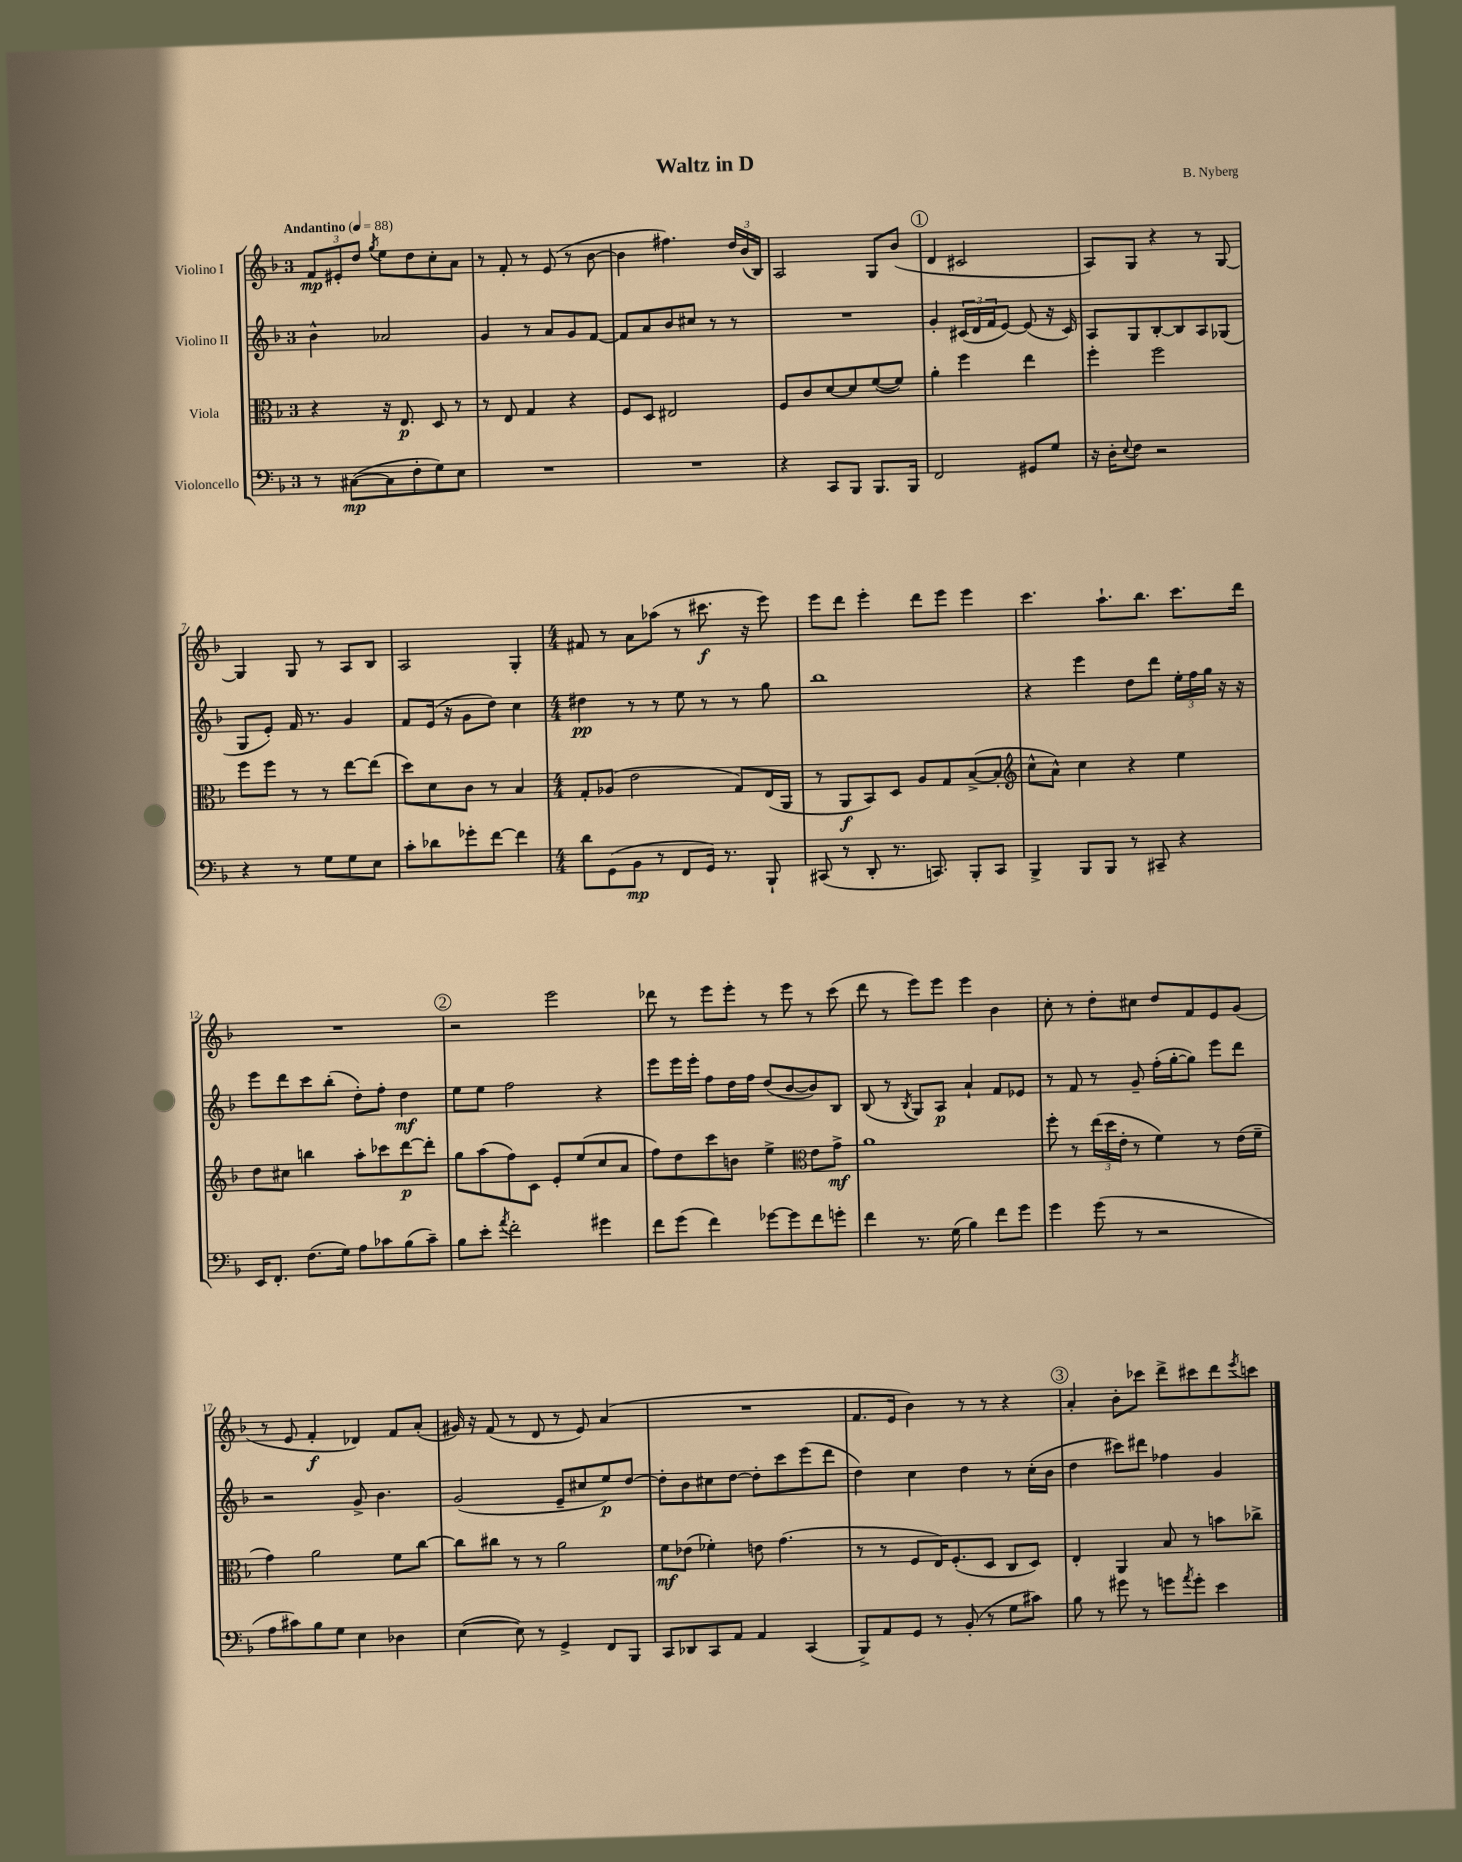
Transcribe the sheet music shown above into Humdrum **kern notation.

**kern	**kern	**kern	**kern
*staff4	*staff3	*staff2	*staff1
*clefF4	*clefC3	*clefG2	*clefG2
*k[b-]	*k[b-]	*k[b-]	*k[b-]
*M3/4	*M3/4	*M3/4	*M3/4
*MM88	*MM88	*MM88	*MM88
8r	4r	4b-^^	12f
.	.	.	12e#'
([8C#	.	.	.
.	.	.	12dd
.	.	.	8qgg
8C#]	16r	2a-	8ee
.	8.E	.	.
8F'	.	.	8dd
8G)	8D	.	8cc'
8E	8r	.	8a
=	=	=	=
2.r	8r	4g	8r
.	8E	.	8f'
.	4G	8r	8r
.	.	8a	(8e
.	4r	8g	8r
.	.	[8f	[8b-
=	=	=	=
2.r	8F	8f]	4b-]
.	8D	8a	.
.	2E#	8b-	4.ff#)
.	.	8cc#	.
.	.	8r	.
.	.	8r	24dd
.	.	.	(24b-
.	.	.	24B-)
=	=	=	=
4r	8F	2.r	2A
.	8c	.	.
8CC	[8d	.	.
8BBB-	8d]	.	.
8.BBB-	([8f	.	8G
.	8f])	.	(8b-
16BBB-	.	.	.
=	=	=	=
2FF	4a'	4g'	4d
.	4ff	(24c#	2c#
.	.	24d	.
.	.	24f	.
.	.	[8e)	.
8GG#	4ee	(8e]	.
8G	.	16r	.
.	.	16c#)	.
=	=	=	=
16r	4ff'	8A	8A)
16D'	.	.	.
8qqE	.	.	.
8F	.	8G	8G
2r	2ff	[8B-'	4r
.	.	8B-]	.
.	.	8A	8r
.	.	(8G-	[8G
=	=	=	=
4r	8ff	8G	4G]
.	8ff	8e')	.
8r	8r	16f	8G
.	.	8.r	.
8G	8r	.	8r
8G	[8ee	4g	8A
8E	(8ee]	.	8B-
=	=	=	=
8c'	8dd)	8f	2A
8d-	8d	(16e	.
.	.	16r	.
8g-'	8c	8g	.
[8f	8r	8dd)	.
4f]	4B-	4cc	4G'
=	=	=	=
*M4/4	*M4/4	*M4/4	*M4/4
8d	8G'	4dd#	8f#
(8GG	(8A-	.	8r
8BB-	2e	8r	8a
8r	.	8r	(8aa-
8FF	.	8ee	8r
16GG)	.	8r	8.ccc#
8.r	.	.	.
.	8G)	8r	.
.	.	.	16r
8BBB-`	(16E	8gg	8eee)
.	16AA	.	.
=	=	=	=
(8CC#	8r	1bb-	8eee
8r	8AA	.	8ddd
8DD'	8BB-)	.	4eee'
8.r	8D	.	.
.	8A	.	8ddd
8.CC)	.	.	.
.	8G	.	8eee
8BBB-'	([8B-^	.	4eee
8CC	8B-']	.	.
=	=	=	=
*	*clefG2	*	*
4BBB-^	8cc^^	4r	4.ccc
.	8a^^)	.	.
8BBB-	4cc	4eee	.
8BBB-	.	.	8.aa`
8r	4r	8dd	.
.	.	.	8.bb-
8CC#~	.	8ddd	.
4r	4ee	24ee'	8.ccc
.	.	24ff	.
.	.	24gg	.
.	.	16r	.
.	.	16r	16ddd
=	=	=	=
16EE	8dd	8eee	1r
8.FF'	.	.	.
.	8cc#	8ddd	.
(8.F	4bb	8ccc	.
.	.	(8bb-'	.
16G)	.	.	.
8A	8aa'	8dd')	.
8c-	8ccc-	8ff'	.
(8B-	[8ddd	4dd	.
8c-~)	8ddd']	.	.
=	=	=	=
8B-	8gg	8ee	2r
8e'	(8aa	8ee	.
8qa	.	.	.
2f'	8ff)	2ff	.
.	8c	.	.
.	8e'	.	2eee
.	(8ee	.	.
4g#	8cc	4r	.
.	8a	.	.
=	=	=	=
8f	8ff)	8eee	8ddd-
(8g	8dd	16eee	8r
.	.	16eee'	.
4f)	8ccc	8ff	8eee
.	8b	16dd	8eee'
.	.	16ff	.
[8g-	4ee^	(8dd	8r
8g-]	.	[8b-	8eee
*	*clefC3	*	*
8f	8e	8b-])	8r
8g'	8g^	8B-	(8ccc
=	=	=	=
4f	1a	(8B-	8ddd
.	.	8r	8r
.	.	8qB-	.
8.r	.	8G)	8eee)
.	.	8A	8eee
(16G	.	.	.
4B-)	.	4a`	4eee
8f	.	8f	4b-
8g	.	8e-	.
=	=	=	=
4g	8ff'	8r	8cc'
.	8r	8f	8r
(8g	(24ee	8r	8dd'
.	24dd	.	.
.	24e'	.	.
8r	8r	8g~	8cc#
2r	4f)	(16ff'	8dd
.	.	[16gg'	.
.	.	8gg])	8f
.	8r	8eee	8e
.	(16e	8ddd	(8g
.	16f~	.	.
=	=	=	=
8A	4g)	2r	8r
8c#)	.	.	8e
8B-	2a	.	4f'
8G	.	.	.
4E	.	8g^	4d-)
.	.	4.b-	.
4D-	8f	.	8f
.	[8cc	.	(8a'
=	=	=	=
([4E	8cc]	(2g	16g#)
.	.	.	16r
.	8cc#	.	(8f
8E])	8r	.	8r
8r	8r	.	8d
4GG^	2a	8e~	8r
.	.	8cc#	8e)
8FF	.	8ee)	(4a
8BBB-	.	[8dd	.
=	=	=	=
8CC	8f	8dd']	1r
8DD-	(8e-	8b-	.
8CC	4f-')	8cc#	.
8AA	.	[8dd	.
4AA	8e	8dd']	.
.	(4.g	8ccc	.
(4CC	.	(8eee	.
.	.	8ddd	.
=	=	=	=
8BBB-^)	8r	4dd)	8.f
8AA	8r	.	.
.	.	.	16e
8GG	8F	4cc	4b-)
8r	16E)	.	.
.	(8.F'	.	.
(8BB-'	.	4dd	8r
8r	8D	.	8r
8G	8C	8r	4r
8c#)	8D)	(16cc'	.
.	.	16b-	.
=	=	=	=
8B-	4E'	4dd	4a'
8r	.	.	.
8g#	4AA	8ccc#)	8b-'
8r	.	8ddd#	8ccc-
8g	8B-	4ff-	8ddd^
8qa	.	.	.
8g'	8r	.	8ccc#
4e	8b	4g	8ddd
.	.	.	8qeee
.	8cc-^	.	8ccc
==	==	==	==
*-	*-	*-	*-
